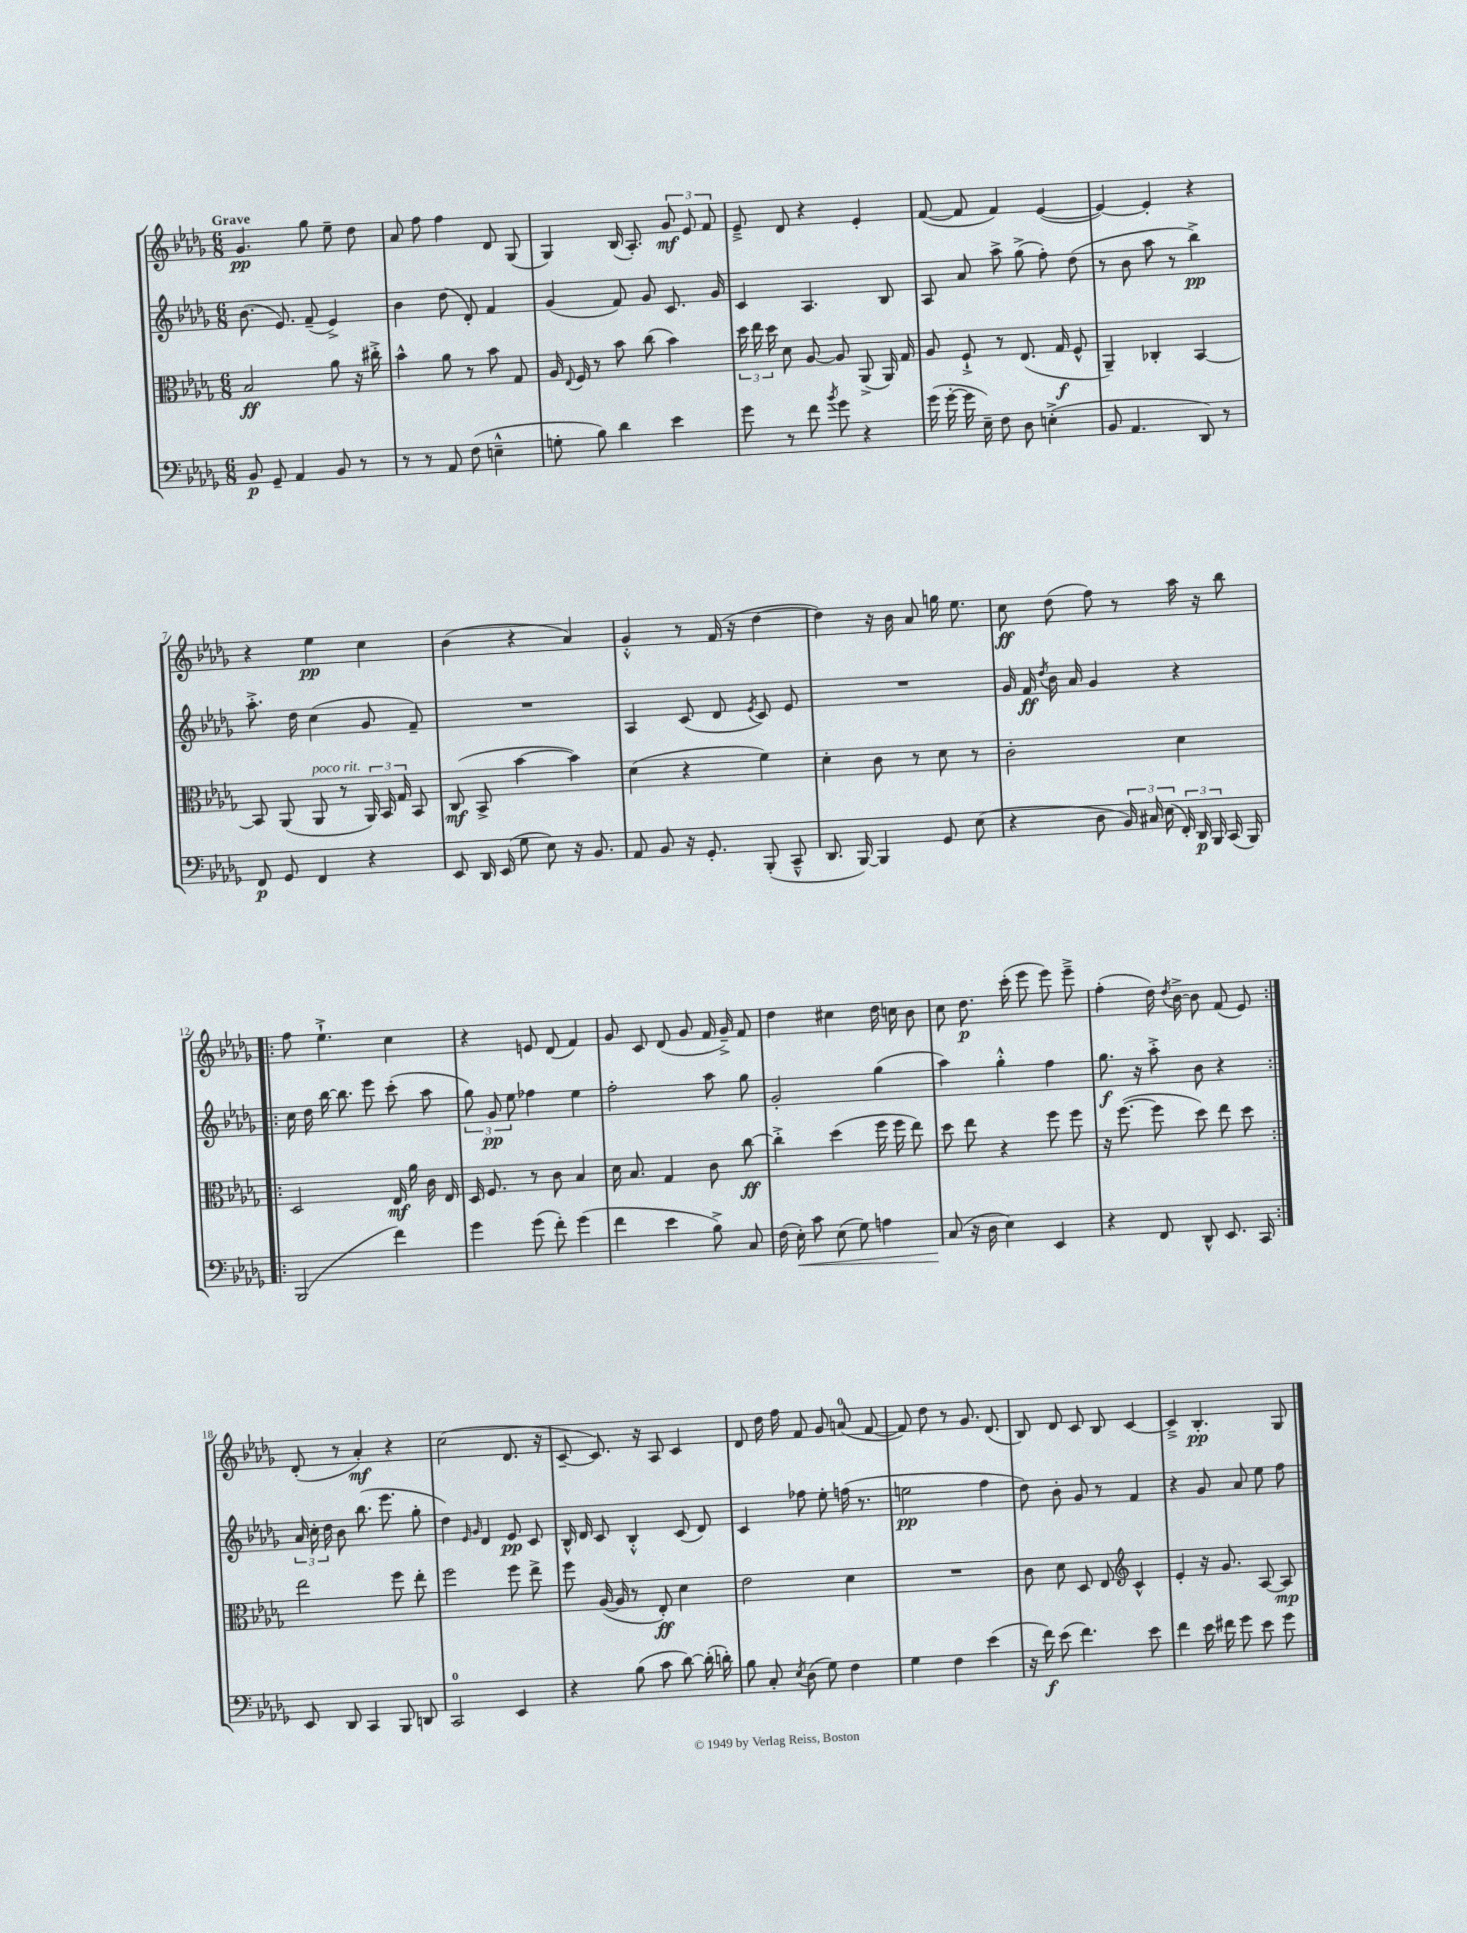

**kern	**kern	**kern	**kern
*staff4	*staff3	*staff2	*staff1
*clefF4	*clefC3	*clefG2	*clefG2
*k[b-e-a-d-g-]	*k[b-e-a-d-g-]	*k[b-e-a-d-g-]	*k[b-e-a-d-g-]
*M6/8	*M6/8	*M6/8	*M6/8
8BB-/	2B-/	(8.b-\	4.g-/
8GG-~/	.	.	.
.	.	8.e-/)	.
4AA-/	.	.	.
.	.	(8f~/	8gg-\
8BB-/	8a-\	4e-^/)	8ee-~\
8r	16r	.	8dd-\
.	16cc#'^\	.	.
=	=	=	=
8r	4b-^^\	4b-\	8a-/
8r	.	.	8ff\
8AA-/	8a-\	(8dd-\	4ff\
(8F\	8r	8d-'/)	.
4E~^^\	8b-\	4f/	8d-/
.	8G-/	.	(8G-/
=	=	=	=
8G'\	16A-/	(4g-/	4G-/)
.	8qqE-/	.	.
.	16F/	.	.
8B-\)	8r	.	.
4d-\	8b-\	8f/)	(16B-/
.	.	.	8.A-'/)
.	(8cc\	8g-/	.
4e-\	4b-\)	8.c/	12g-/
.	.	.	12e-/
.	.	.	12f/
.	.	16g-/	.
=	=	=	=
8g-\	24dd-\	4c/	8e-~^/
.	24ee-\	.	.
.	24dd-\	.	.
8r	8d-\	.	8d-/
8f\	[8A-/	4.A-/	4r
8qb-/	.	.	.
8g-\	8A-/]	.	.
4r	(8AA-^/	.	4e-'/
.	16AA-/)	8B-/	.
.	16G-/	.	.
=	=	=	=
(16g-\	8A-/	8A-/	([8f/
[16g-'\	.	.	.
16g-\]	8F`^/	8a-/	8f/]
16E-~\)	.	.	.
8F\	8r	8aa-^\	4f/)
8D-\	(8.E-/	(8gg-^\	.
(4E'^\	.	8ff'\)	([4e-/
.	16G-/	.	.
.	8F^^/	(8dd-\	.
=	=	=	=
8BB-/	4AA-~/)	8r	4e-/_)
4.AA-/	.	8b-\	.
.	4C-'/	8aa-\	4e-'/]
.	.	8r	.
8DD-/)	[4BB-/	4bb-^\)	4r
8r	.	.	.
=	=	=	=
8FF/	8BB-/]	8.aa-'^\	4r
8GG-/	(8AA-/	.	.
.	.	16dd-\	.
4FF/	8AA-/	(4cc\	4ee-\
.	8r	.	.
4r	24AA-/)	8g-/	4cc\
.	24BB-/	.	.
.	24G-/	.	.
.	8BB-/	8f~/)	.
=	=	=	=
8EE-/	(8C/	2.r	(4b-\
16DD-/	8BB-^/	.	.
(16EE-/	.	.	.
8G-\	[4b-\	.	4r
8E-\)	.	.	.
16r	4b-\])	.	4a-/)
8.BB-/	.	.	.
=	=	=	=
8AA-/	(4d-\	4A-/	4g-'^^/
8BB-/	.	.	.
16r	4r	(8c/	8r
8.GG-'/	.	.	.
.	.	8d-/	(16f/
.	.	.	16r
.	.	8qe-/	.
(8BBB-'/	4f\)	8c/)	[4dd-\
8CC~^^/	.	8e-/	.
=	=	=	=
8.DD-/	4d-'\	2.r	4dd-\])
[16BBB-/)	.	.	.
4BBB-/]	8c\	.	16r
.	.	.	16b-\
.	8r	.	8a-/
8GG-/	8d-\	.	16gg\
.	.	.	8.ee-\
(8E-\	8r	.	.
=	=	=	=
4r	2c'\	16g-/	8cc\
.	.	16f/	.
.	.	8qdd-/	.
.	.	16b-\	(8dd-\
.	.	16a-/	.
8D-\	.	4g-/	8ff\)
24BB-/)	.	.	8r
24C#/	.	.	.
(24E-\	.	.	.
24FF'/)	4d-\	4r	16aa-\
24DD-/	.	.	.
.	.	.	16r
24BBB-/	.	.	.
(16CC/	.	.	8bb-\
16BBB-/)	.	.	.
=!|:	=!|:	=!|:	=!|:
(2BBB-/	2D-/	16cc\	8ff\
.	.	16dd-\	.
.	.	[16bb-\	4.ee-`^\
.	.	8.bb-\]	.
.	.	8eee-\	.
4f\)	16E-/	(8ccc'\	4cc\
.	16a-\	.	.
.	16c\	8aa-\	.
.	16E-/	.	.
=	=	=	=
4g-\	16D-/	12gg-\)	4r
.	8.F/	.	.
.	.	12g-/	.
.	.	12ee-\	.
(8g-\	8r	4ff-\	8e/
8f'\)	8c\	.	(8d-/
(4g-\	4B-/	4ee-\	4f/)
=	=	=	=
4f\	16d-\	2ff'\	8g-/
.	8.B-/	.	.
.	.	.	8c/
4e-\	4G-/	.	(8d-/
.	.	.	8g-/
8B-^\)	8c\	8aa-\	16f/
.	.	.	16g-~^/)
8C/	[8cc\	8gg-\	8f/
=	=	=	=
(16F\	4cc'^\]	2g-'/	4dd-\
16E-'\)	.	.	.
8c\	.	.	.
(8E-\	(4dd-\	.	4cc#\
8G-\)	.	.	.
4A\	16ff\	(4gg-\	16dd-\
.	16ff\	.	16cc\
.	8ee-\)	.	8b-\
=	=	=	=
(8C/	8dd-\	4aa-\)	8cc\
16r	8ee-\	.	8.dd-\
16D-\	.	.	.
4E-\)	4r	4gg-'^^\	.
.	.	.	(16ccc'\
.	.	.	8eee-\
4EE-/	8ff\	4ff\	8eee-\)
.	8ff\	.	8eee-~^\
=	=	=	=
4r	16r	8.gg-\	(4ff'\
.	([8.ff\	.	.
.	.	16r	.
8FF/	8ff\]	8aa-'^\	16dd-\)
.	.	.	8qdd-/
.	.	.	[16b-^\
8DD-^^/	8dd-\)	8b-\	8b-\]
8.EE-/	8ee-\	4r	(8f/
.	8dd-\	.	8e-/)
16CC/	.	.	.
=:|!	=:|!	=:|!	=:|!
8EE-/	2ee-\	24a-/	(8d-'/
.	.	24cc'\	.
.	.	24dd-\	.
8DD-/	.	8b-\	8r
4CC/	.	(8.bb-\	4a-'/)
.	.	8.eee-\	.
8BBB-/	8ff\	.	4r
8DD/	8ee-'\	8gg-'\	.
=	=	=	=
2CC/	2ff\	4dd-\)	(2cc\
.	.	16qqe-/	.
.	.	16qqg-/	.
.	.	4d-/	.
4EE-/	8ff\	8e-/	8.d-/
.	8ee-^\	8c/	.
.	.	.	16r
=	=	=	=
4r	8ff\	16B-^^/	[8c~/
.	.	16d-/	.
.	([16A-/	8c/	8.c/])
.	16A-/]	.	.
(8B-\	8r	4B-'^^/	.
.	.	.	16r
8c\	8E-'/)	.	8A-/
[8d-\)	4d-\	(8c/	4c/
(16d-'\]	.	8d-/)	.
16d'\)	.	.	.
=	=	=	=
8B-\	2e-\	4c/	8d-/
8C'/	.	.	16dd-\
.	.	.	16ff\
8qE-/	.	.	.
(8D-\	.	8ff-\	8f/
8G-\)	.	8ee-'\	8g-/
4F\	4d-\	(16ff\	(8a/
.	.	8.r	.
.	.	.	[8f/
=	=	=	=
4G-\	2.r	2ee\	8f/])
.	.	.	8dd-\
4F\	.	.	8r
.	.	.	8.g-/
(4e-\	.	4ff\	.
.	.	.	(8.d-/
=	=	=	=
16r	8c\	8dd-\)	8B-/)
16f\)	.	.	.
(8e-\	8d-\	8b-'\	8d-/
4.f\)	8D-/	8g-/	8c/
.	8E-/	8r	8B-/
*	*clefG2	*	*
.	4c^^/	4f/	[4c/
8e-\	.	.	.
=	=	=	=
4f\	4e-'/	4r	4c~^/]
16e-\	16r	8g-/	4.B-'/
16f#\	8.g-/	.	.
8g-\	.	8a-/	.
8e-\	[8A-/	8ee-\	.
8g-\	8A-/]	8ff\	8G-/
==	==	==	==
*-	*-	*-	*-
